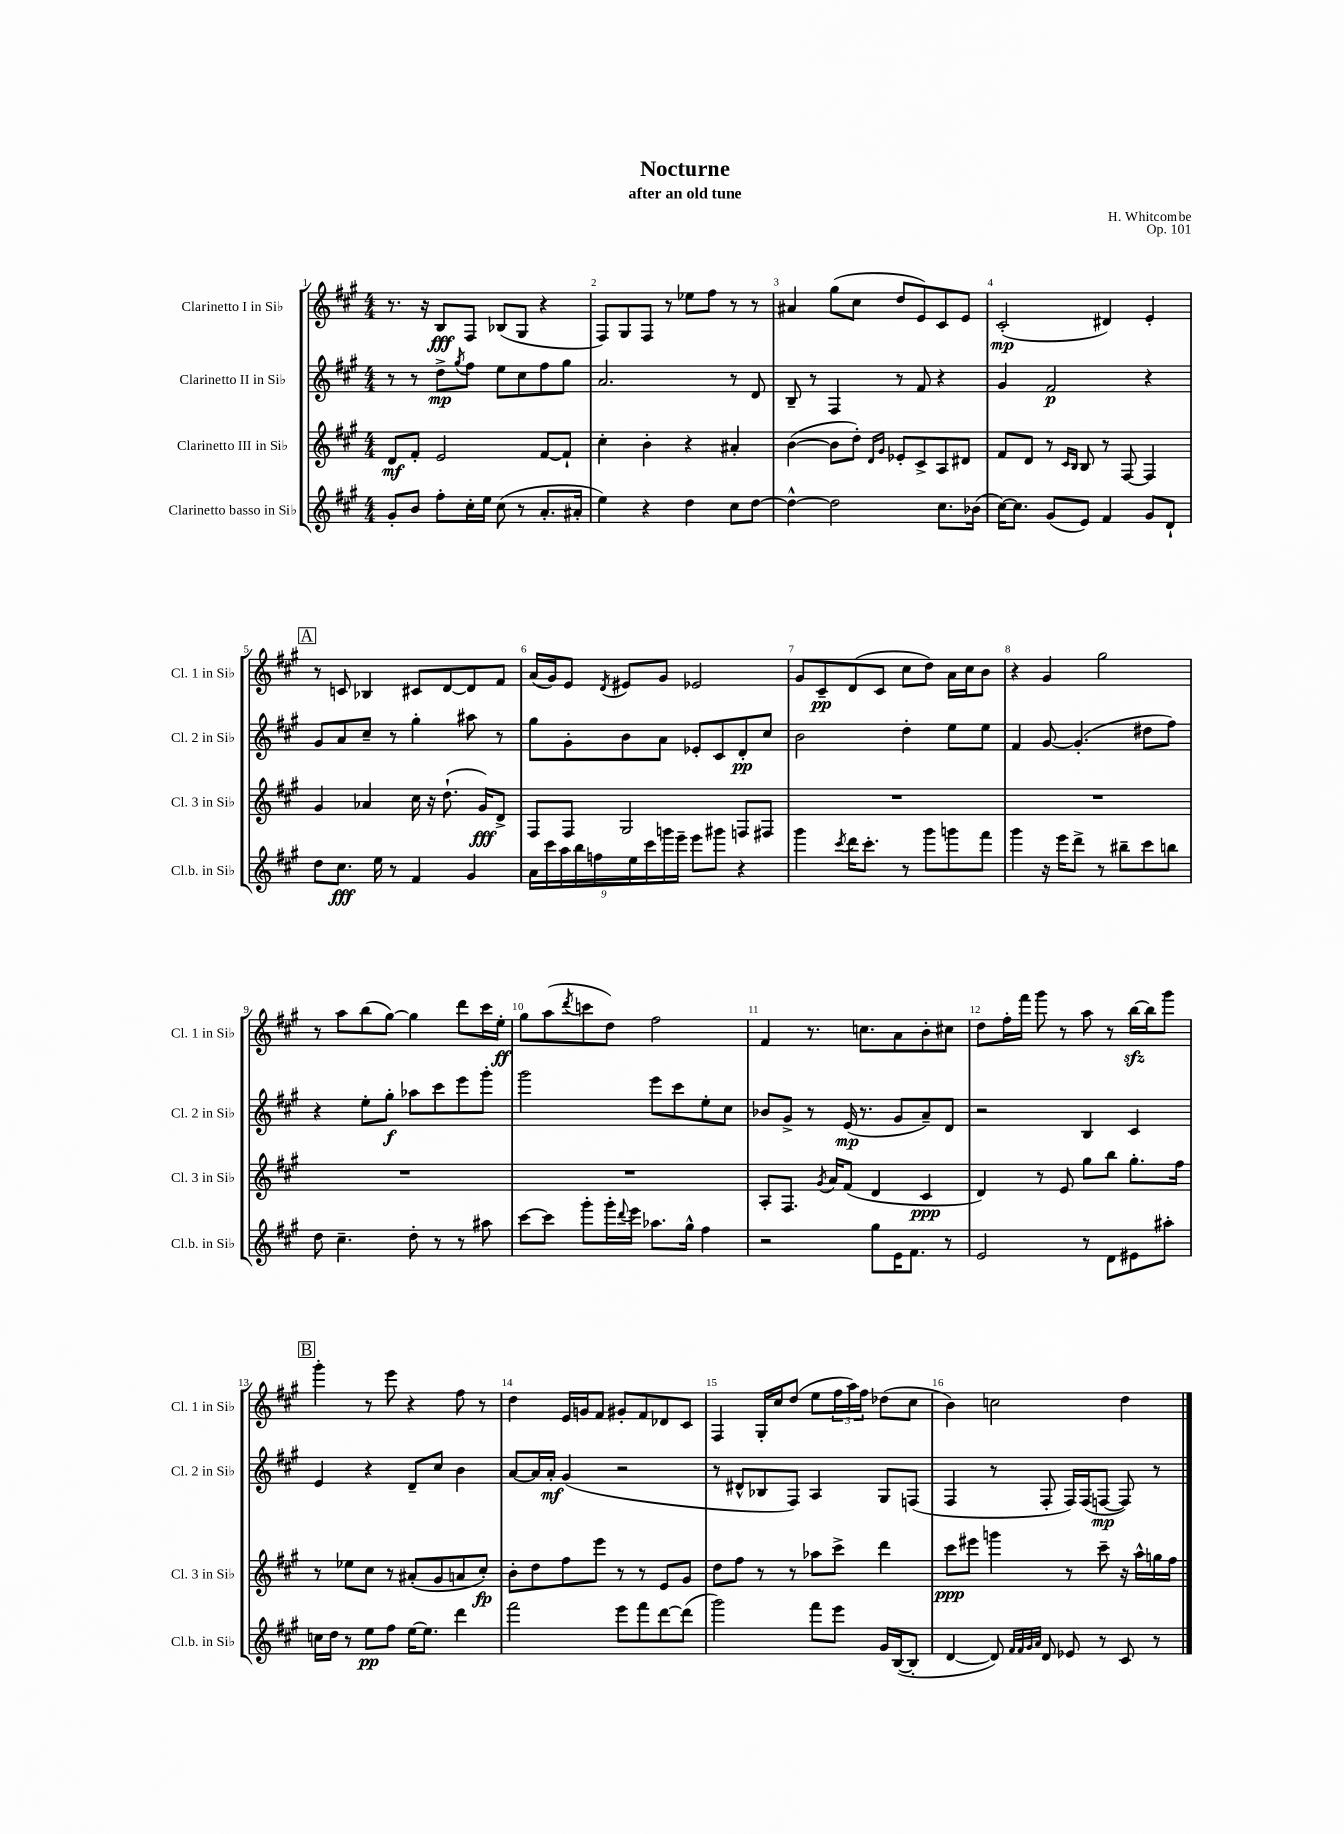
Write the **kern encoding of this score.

**kern	**dynam	**kern	**dynam	**kern	**dynam	**kern	**dynam
*part4	*part4	*part3	*part3	*part2	*part2	*part1	*part1
*staff4	*staff4	*staff3	*staff3	*staff2	*staff2	*staff1	*staff1
*I"Clarinetto basso in Si♭	*	*I"Clarinetto III in Si♭	*	*I"Clarinetto II in Si♭	*	*I"Clarinetto I in Si♭	*
*I'Cl.b. in Si♭	*	*I'Cl. 3 in Si♭	*	*I'Cl. 2 in Si♭	*	*I'Cl. 1 in Si♭	*
*clefG2	*	*clefG2	*	*clefG2	*	*clefG2	*
*k[f#c#g#]	*	*k[f#c#g#]	*	*k[f#c#g#]	*	*k[f#c#g#]	*
*M4/4	*	*M4/4	*	*M4/4	*	*M4/4	*
=1	=1	=1	=1	=1	=1	=1	=1
8g#'/L	.	8d/L	mf	8r	.	8.r	.
8b/J	.	8f#'/J	.	8r	.	.	.
.	.	.	.	.	.	16r	.
8ff#'\L	.	2e/	.	8dd^\L	mp	8B/L	fff
.	.	.	.	8qgg#/	.	.	.
16cc#'\L	.	.	.	8ff#\J	.	8F#/J	.
16ee\JJ	.	.	.	.	.	.	.
(8cc#\	.	.	.	8ee\L	.	(8B-X/L	.
8r	.	.	.	8cc#\	.	8G#/J	.
8.a'/L	.	[8f#/L	.	8ff#\	.	4r	.
.	.	8f#`/J]	.	8gg#\J	.	.	.
16a#X'/Jk	.	.	.	.	.	.	.
=2	=2	=2	=2	=2	=2	=2	=2
4ee\)	.	4cc#'\	.	2.a/	.	8F#/L)	.
.	.	.	.	.	.	8G#/	.
4r	.	4b'\	.	.	.	8F#/J	.
.	.	.	.	.	.	8r	.
4dd\	.	4r	.	.	.	8ee-X\L	.
.	.	.	.	.	.	8ff#\J	.
8cc#\L	.	4a#X'/	.	8r	.	8r	.
[8dd\J	.	.	.	8d/	.	8r	.
=3	=3	=3	=3	=3	=3	=3	=3
4dd^^\_	.	([4b\	.	8B~/	.	4a#X/	.
.	.	.	.	8r	.	.	.
2dd\]	.	8b\L]	.	4F#/	.	(8gg#\L	.
.	.	8dd'\J)	.	.	.	8cc#\J	.
.	.	16qqd/LL	.	.	.	.	.
.	.	16qqg#/JJ	.	.	.	.	.
.	.	8e-X'/L	.	8r	.	8dd/L	.
.	.	8c#^/	.	8f#/	.	8e/)	.
8.cc#\L	.	8A/	.	4r	.	8c#/	.
.	.	8d#X/J	.	.	.	8e/J	.
(16b-X\Jk	.	.	.	.	.	.	.
=4	=4	=4	=4	=4	=4	=4	=4
[16cc#\KL)	.	8f#/L	.	4g#/	.	(2c#'/	mp
8.cc#\J]	.	.	.	.	.	.	.
.	.	8d/J	.	.	.	.	.
(8g#/L	.	8r	.	2f#/	p	.	.
.	.	16qqc#/LL	.	.	.	.	.
.	.	16qqB/JJ	.	.	.	.	.
8e/J)	.	8B/	.	.	.	.	.
4f#/	.	8r	.	.	.	4d#X/)	.
.	.	[8F#/	.	.	.	.	.
8g#/L	.	4F#/]	.	4r	.	4e'/	.
8d`/J	.	.	.	.	.	.	.
!!LO:LB:g=z
!!LO:REH:place=s1:t=A
=5	=5	=5	=5	=5	=5	=5	=5
8dd\L	.	4g#/	.	8g#/L	.	8r	.
8.cc#\J	fff	.	.	8a/	.	8cn/	.
.	.	4a-X/	.	8cc#~/J	.	4B-X/	.
16ee\	.	.	.	.	.	.	.
8r	.	.	.	8r	.	.	.
4f#/	.	16cc#\	.	4gg#'\	.	8c#X/L	.
.	.	16r	.	.	.	.	.
.	.	(8.dd`\	.	.	.	[8d/	.
4g#/	.	.	.	8aa#X\	.	8d/]	.
.	.	16g#/KL)	fff	.	.	.	.
.	.	8d^/J	.	8r	.	8f#/J	.
=6	=6	=6	=6	=6	=6	=6	=6
18a\LL	.	8F#/L	.	8gg#\L	.	(16a/LL	.
18ccc#\	.	.	.	.	.	.	.
.	.	.	.	.	.	16g#/J)	.
18aa\	.	.	.	.	.	.	.
.	.	8F#/J	.	8g#'\	.	8e/J	.
18bb\	.	.	.	.	.	.	.
18ffn\	.	.	.	.	.	.	.
.	.	.	.	.	.	8qd/	.
.	.	2G#/	.	8b\	.	8e#X/L	.
18ee\	.	.	.	.	.	.	.
18ccc#\	.	.	.	.	.	.	.
.	.	.	.	8a\J	.	8g#/J	.
18gggn\	.	.	.	.	.	.	.
18eee~\JJ	.	.	.	.	.	.	.
8eee\L	.	.	.	8e-X'/L	.	2e-X/	.
8ggg#X\J	.	.	.	8c#/	.	.	.
4r	.	8Fn/L	.	8d'/	pp	.	.
.	.	8F#X/J	.	8cc#/J	.	.	.
=7	=7	=7	=7	=7	=7	=7	=7
4ggg#\	.	1r	.	2b\	.	8g#/L	.
.	.	.	.	.	.	8c#~/	pp
8qccc#/	.	.	.	.	.	.	.
16ddd\KL	.	.	.	.	.	(8d/	.
8.ccc#'\J	.	.	.	.	.	.	.
.	.	.	.	.	.	8c#/J	.
8r	.	.	.	4dd'\	.	8cc#\L	.
8ggg#\L	.	.	.	.	.	8dd\J)	.
8gggn\	.	.	.	8ee\L	.	16a\LL	.
.	.	.	.	.	.	16cc#\J	.
8fff#\J	.	.	.	8ee\J	.	8b\J	.
=8	=8	=8	=8	=8	=8	=8	=8
4ggg#\	.	1r	.	4f#/	.	4r	.
16r	.	.	.	[8g#/	.	4g#/	.
16eee\KL	.	.	.	.	.	.	.
8ddd^\J	.	.	.	(4.g#'/]	.	.	.
8r	.	.	.	.	.	2gg#\	.
8bb#X~\L	.	.	.	.	.	.	.
8ccc#\	.	.	.	8dd#X\L	.	.	.
8bbn\J	.	.	.	8ff#\J)	.	.	.
!!LO:LB:g=z
=9	=9	=9	=9	=9	=9	=9	=9
8dd\	.	1r	.	4r	.	8r	.
4.cc#~\	.	.	.	.	.	8aa\L	.
.	.	.	.	8ee'\L	.	(8bb\	.
.	.	.	.	8gg#'\J	f	[8gg#\J)	.
8dd'\	.	.	.	8aa-X\L	.	4gg#\]	.
8r	.	.	.	8ccc#\	.	.	.
8r	.	.	.	8eee\	.	8ddd\L	.
8aa#X\	.	.	.	8ggg#'\J	.	16ccc#\L	.
.	.	.	.	.	.	16ee'\JJ	ff
=10	=10	=10	=10	=10	=10	=10	=10
[8ccc#\L	.	1r	.	2ggg#\	.	8gg#\L	.
8ccc#\J]	.	.	.	.	.	(8aa\	.
.	.	.	.	.	.	8qddd/	.
8ggg#'\L	.	.	.	.	.	8cccn\	.
16ggg#'\L	.	.	.	.	.	8dd\J)	.
8qqddd/	.	.	.	.	.	.	.
16eee\JJ	.	.	.	.	.	.	.
8.aa-X\L	.	.	.	8eee\L	.	2ff#\	.
.	.	.	.	8ccc#\	.	.	.
16gg#^^\Jk	.	.	.	.	.	.	.
4ff#\	.	.	.	8ee'\	.	.	.
.	.	.	.	8cc#\J	.	.	.
=11	=11	=11	=11	=11	=11	=11	=11
2r	.	8A'/L	.	8b-X/L	.	4f#/	.
.	.	8.F#/J	.	8g#^/J	.	.	.
.	.	.	.	8r	.	8.r	.
.	.	8qg#/	.	.	.	.	.
.	.	16a/KL	.	.	.	.	.
.	.	(8f#/J	.	(16e/	mp	.	.
.	.	.	.	8.r	.	8.ccn\L	.
8gg#\L	.	4d/	.	.	.	.	.
16e\K	.	.	.	8g#/L	.	8a\	.
8.f#\J	.	.	.	.	.	.	.
.	.	4c#/	ppp	8a~/)	.	8b'\	.
8r	.	.	.	8d/J	.	8cc#X\J	.
=12	=12	=12	=12	=12	=12	=12	=12
2e/	.	4d/)	.	2r	.	8dd\L	.
.	.	.	.	.	.	16ff#'\L	.
.	.	.	.	.	.	16fff#\JJ	.
.	.	8r	.	.	.	8ggg#\	.
.	.	8e/	.	.	.	8r	.
8r	.	8gg#\L	.	4B/	.	8aa\	.
8d\L	.	8bb\J	.	.	.	8r	.
8e#X\	.	8.gg#'\L	.	4c#/	.	[16bbzz\LL	.
.	.	.	.	.	.	16bb\J]	.
8aa#X'\J	.	.	.	.	.	8ggg#\J	.
.	.	16ff#\Jk	.	.	.	.	.
!!LO:LB:g=z
!!LO:REH:place=s1:t=B
=13	=13	=13	=13	=13	=13	=13	=13
16ccn\LL	.	8r	.	4e/	.	4ggg#'\	.
16dd\JJ	.	.	.	.	.	.	.
8r	.	8ee-X\L	.	.	.	.	.
8ee\L	pp	8cc#\J	.	4r	.	8r	.
8ff#\J	.	8r	.	.	.	8eee\	.
[16ee\KL	.	(8a#X'/L	.	8d~/L	.	4r	.
8.ee\J]	.	.	.	.	.	.	.
.	.	8g#/	.	8cc#/J	.	.	.
4ddd\	.	8an/	.	4b\	.	8ff#\	.
.	.	8cc#'/J)	fp	.	.	8r	.
=14	=14	=14	=14	=14	=14	=14	=14
2fff#\	.	8b'\L	.	[8a/L	.	4dd\	.
.	.	8dd\	.	16a/L]	.	.	.
.	.	.	.	16a'/JJ	mf	.	.
.	.	8ff#\	.	(4g#/	.	16e/LL	.
.	.	.	.	.	.	16gn/J	.
.	.	8eee\J	.	.	.	8f#/J	.
8eee\L	.	8r	.	2r	.	8g#X'/L	.
8fff#\	.	8r	.	.	.	8f#/	.
[8ddd\	.	8e/L	.	.	.	8d-X/	.
(8ddd\J]	.	8g#/J	.	.	.	8c#/J	.
=15	=15	=15	=15	=15	=15	=15	=15
2ggg#\)	.	8dd\L	.	8r	.	4F#/	.
.	.	8ff#\J	.	8d#X^^/L	.	.	.
.	.	8r	.	8B-X/	.	16G#'/LL	.
.	.	.	.	.	.	16cc#/J	.
.	.	8r	.	8F#/J)	.	(8dd/J	.
8fff#\L	.	8aa-X\L	.	4A/	.	8ee\L	.
8eee\J	.	8ccc#^\J	.	.	.	24ff#\L	.
.	.	.	.	.	.	24aa\)	.
.	.	.	.	.	.	24ff#\JJ	.
16g#/LL	.	4ddd\	.	8G#/L	.	(8dd-X\L	.
([16B/J	.	.	.	.	.	.	.
8B'/J]	.	.	.	(8Fn/J	.	8cc#\J	.
=16	=16	=16	=16	=16	=16	=16	=16
[4d/	.	8ccc#\L	ppp	4F#/	.	4b\)	.
.	.	8eee#X\J	.	.	.	.	.
8d/])	.	4gggn\	.	8r	.	2ccn\	.
32qqf#/LLL	.	.	.	.	.	.	.
32qqf#/	.	.	.	.	.	.	.
32qqg#/	.	.	.	.	.	.	.
32qqa/JJJ	.	.	.	.	.	.	.
8d/	.	.	.	8F#'/	.	.	.
8e-X/	.	8r	.	16F#/LL)	.	.	.
.	.	.	.	(16F#/J	.	.	.
8r	.	8ccc#~\	.	[8Fn/J	mp	.	.
8c#/	.	16r	.	8F/])	.	4dd\	.
.	.	16aa^^\LL	.	.	.	.	.
8r	.	16ggn\	.	8r	.	.	.
.	.	16ff#\JJ	.	.	.	.	.
==	==	==	==	==	==	==	==
*-	*-	*-	*-	*-	*-	*-	*-
